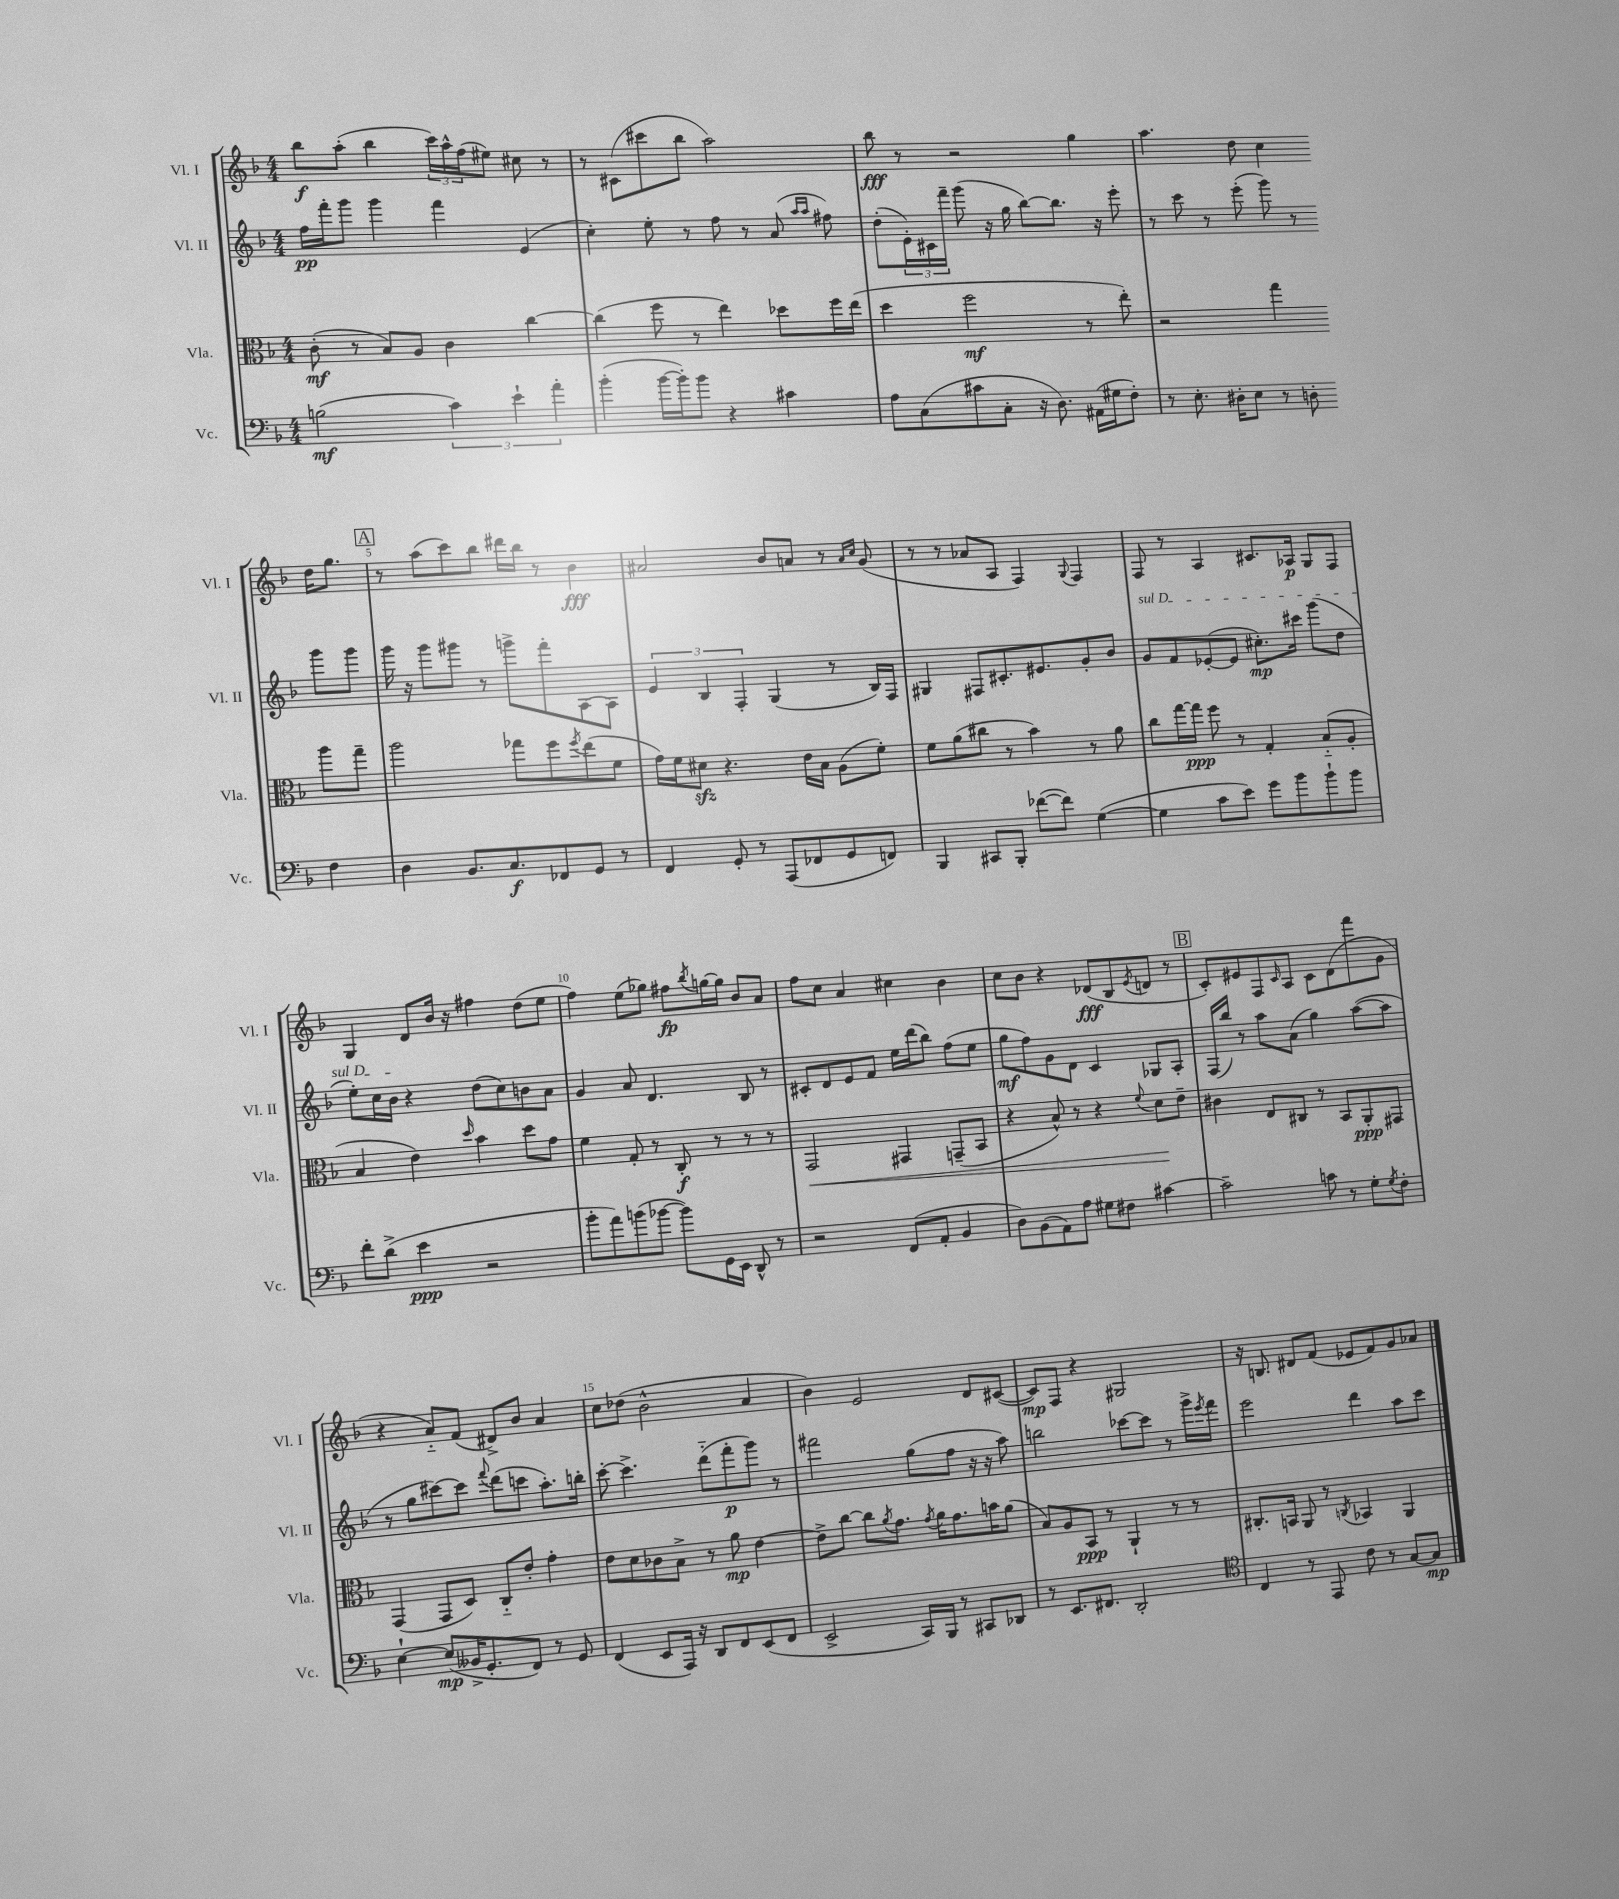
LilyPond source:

<<
\new StaffGroup <<
\new Staff = "s0" \with { instrumentName = "Vl. I" shortInstrumentName = "Vl. I" } {
    \clef treble \key f \major \numericTimeSignature \time 4/4
    bes''8\f a''8-.( bes''4 \tuplet 3/2 { c'''16) a''16-^ f''16( } eis''8) cis''8 r8 |
    r8 cis'8( cis'''8 bes''8 a''2) |
    bes''8\fff r8 r2 g''4 |
    a''4. d''8 c''4 d''16 g''8. |
    \mark \markup { \box "A" } r8 a''8( c'''8) bes''8 dis'''16 bes''16 r8 bes'4\fff |
    ais'2 bes'8 a'8 r8 \grace { a'16 c''16 } g'8( |
    r8 r8 aes'8 a8 f4) \appoggiatura { g8 } f4 |
    f8 r8 a4 cis'8. aes16\p g8 f8 |
    g4 d'8 bes'16 r16 fis''4 d''8( e''8 |
    f''4) e''8( ges''8) fis''8\fp \acciaccatura { bes''8 } g''16~ g''16 bes'8 a'8 |
    f''8 c''8 a'4 cis''4 bes'4 |
    c''8 bes'8 r4 des'8\fff( bes8 \acciaccatura { e'8 } d'8 r8 |
    \mark \markup { \box "B" } c'8-.) eis'8 f8 \grace { c'16 } a8 c'8 d'8( f'''8 g'8 |
    r4 a'8-_) f'8( dis'8->) bes'8 a'4 |
    c''8 des''8( bes'2-^ a'4 |
    bes'4) e'2 d'8 cis'8~( |
    cis'8\mp) f8 r4 gis2 |
    r16 b8. dis'8 f'8( ees'8 f'8) g'8 aes'8 \bar "|." |
}
\new Staff = "s1" \with { instrumentName = "Vl. II" shortInstrumentName = "Vl. II" } {
    \clef treble \key f \major \numericTimeSignature \time 4/4
    f''16\pp f'''16-. g'''8 g'''4 f'''4 e'4( |
    c''4-.) e''8-. r8 f''8 r8 a'8( \grace { a''16 a''16 } fis''8) |
    d''8-.( \tuplet 3/2 { e'16-.) cis'16 f'''16-- } g'''8( r16 g''16 bes''8~) bes''8. r16 e'''8-. |
    r8 c'''8 r8 e'''8-.( g'''8) r8 g'''8 g'''8 |
    \mark \markup { \box "A" } g'''16 r16 g'''8 gis'''8 r8 g'''8-> f'''8-. a8~ a8 |
    \tuplet 3/2 { e'4 bes4 f4-. } g4( r8 bes16) f16 |
    gis4 fis8 cis'8.-. eis'8. g'8-. bes'8 |
    \once \override TextSpanner.bound-details.left.text = \markup { \italic "sul D" } g'8\startTextSpan f'8 ees'8~-.( ees'8 cis''8.-.\mp) cis'''16 g'''8( d''8 |
    e''8-.) c''16 bes'16\stopTextSpan r4 d''8( c''8) b'8 a'8 |
    g'4 a'8 d'4. bes8 r8 |
    cis'8-. d'8 e'8 f'8 e''16 d'''16( bes''8) f''8( e''8 |
    g''8\mf f''8) g'8 d'8 c'4 ges8 a8-. |
    \mark \markup { \box "B" } f16( bes''16) r8 a''8 a'8( g''4) a''8~( a''8 |
    r8 g''8 cis'''8~) cis'''8 \appoggiatura { f'''8 } d'''8( c'''8 a''8.-.) b''16-. |
    c'''8~-. c'''4.-> d'''8-_( f'''8-.\p g'''8) r8 |
    fis'''2 g''8( f''8 r16 r16 a''8) |
    b''2 ces'''8~ ces'''8 r8 g'''16-> \acciaccatura { e'''8 } f'''16 |
    e'''2 d'''4 a''8 c'''8 \bar "|." |
}
\new Staff = "s2" \with { instrumentName = "Vla." shortInstrumentName = "Vla." } {
    \clef alto \key f \major \numericTimeSignature \time 4/4
    c'8-.\mf( r8 bes8) a8 c'4 c''4~ |
    c''4( f''8 r8 e''4) des''8 f''16 e''16( |
    d''4 f''2\mf r8 e''8-.) |
    r2 g''4 a''8 g''8-- |
    \mark \markup { \box "A" } a''2 ges''8 f''8 \acciaccatura { f''8 } e''8( f'8 |
    g'16) f'16 dis'8\sfz r4. e'16 bes16 a8( f'8-.) |
    f'8 a'8( cis''8 r8 bes'4) r8 a'8 |
    c''8 g''16~ g''16\ppp f''8 r8 g4-. bes8-_( a8-. |
    bes4 e'4) \grace { d''16 } bes'4 d''8 g'8 |
    f'4 g8-. r8 c8-.\f r8 r8 r8 |
    g,2\< gis,4 g,8--( bes,8 |
    r4 bes8-^) r8 r4 \appoggiatura { f'8 } d'8\! e'8-- |
    \mark \markup { \box "B" } cis'4 e8 cis8 r8 bes,8 a,8-.\ppp gis,8 |
    g,4( g,8 d8) c8-_ e'8-. g'4-. |
    e'8 d'8 ces'8 bes8-> r8 a'8\mp e'4~ |
    e'8-> c''8~ c''8 \acciaccatura { a'8 } g'8. \acciaccatura { g'8 } a'16 g'8. b'16 a'8( |
    bes8) a8 bes,8\ppp r8 a,4-! r8 r8 |
    cis8.-. b,16 a,8 r8 \acciaccatura { c8 } bes,4 a,4 \bar "|." |
}
\new Staff = "s3" \with { instrumentName = "Vc." shortInstrumentName = "Vc." } {
    \clef bass \key f \major \numericTimeSignature \time 4/4
    b2\mf( \tuplet 3/2 { c'4) e'4-! a'4-. } |
    bes'4-.( bes'16~ bes'16-.) bes'8 r4 cis'4 |
    a8 c8( cis'8 c8-. r16 d8.) ais,16( gis16 f8-.) |
    r8 e8.-. dis16-. e8 r8 d8-. f4 |
    \mark \markup { \box "A" } d4 bes,8. c8.\f fes,8 g,8 r8 |
    f,4 g,8-. r8 a,,8( fes,8 g,8 f,8) |
    bes,,4 cis,8 bes,,8-. fes'8~( fes'8) g4~( |
    g4 c'8 e'8) g'8 bes'8 bes'8-! bes'8 |
    f'8-. d'8->( e'4\ppp r2 |
    bes'8-. a'8) b'8( bes'8~ bes'8) g,16 e,16 d,8-^ r8 |
    r2 f,8( a,8-. bes,4 |
    d8) bes,8( a,8) a8 gis8 fis8 cis'4~ |
    \mark \markup { \box "B" } cis'2-- c'8 r8 g8-. \acciaccatura { g8 } f8-. |
    e4~-! e8\mp( beses,16-> g,8.-. f,8) r8 g,8 |
    f,4( e,8 a,,16) r16 d,8 f,8 e,8( f,8 |
    e,2-> c,16) bes,,16 r8 cis,8 des,8 |
    r8 e,8. fis,8. d,2-. |
    \clef tenor c4 r8 e,8 c'8 r8 g8~ g8\mp \bar "|." |
}
>>
>>
\layout { \context { \Score \override BarNumber.break-visibility = ##(#f #t #t) barNumberVisibility = #(every-nth-bar-number-visible 5) } }
